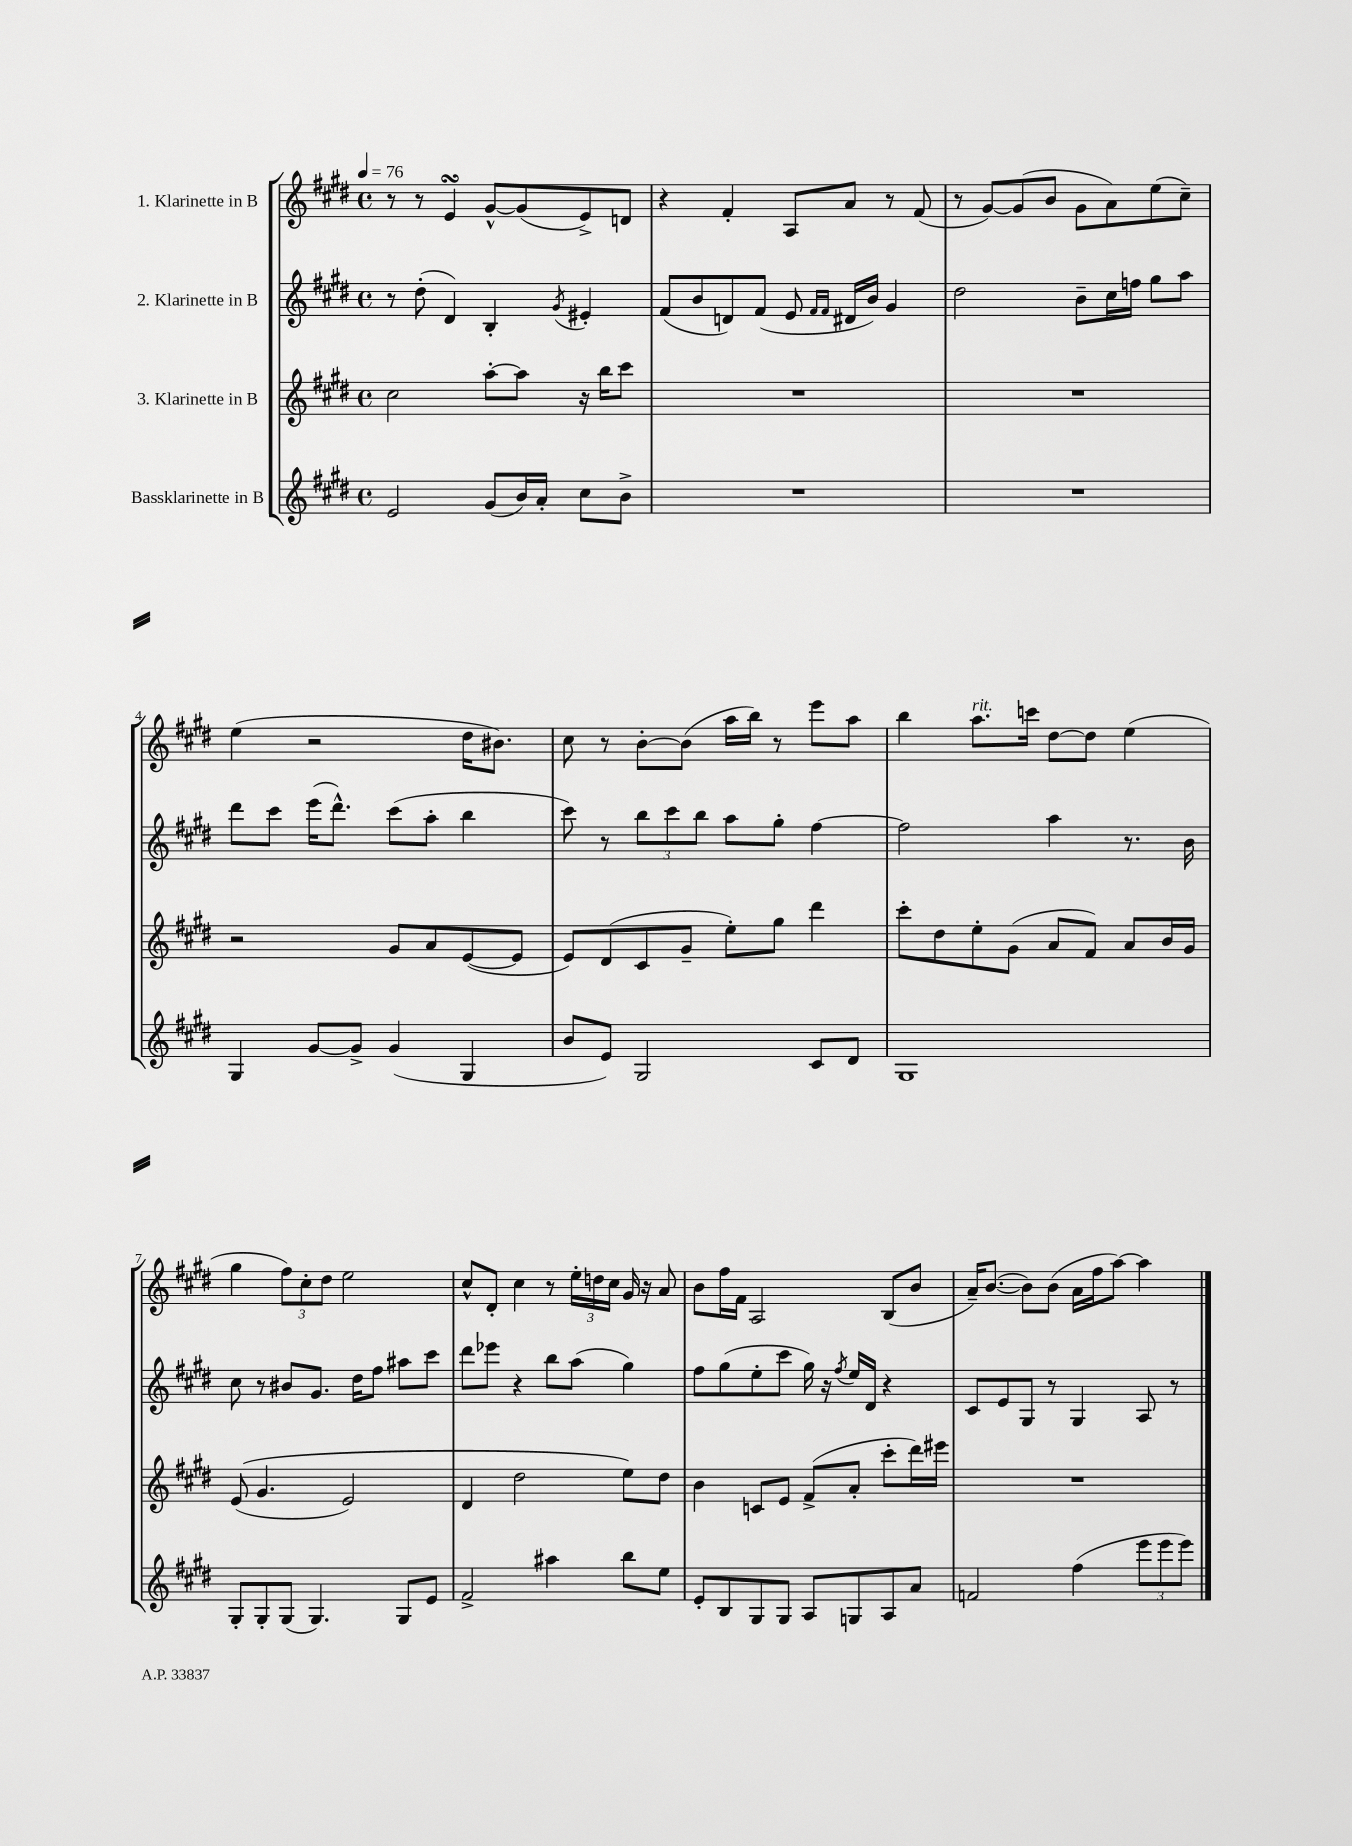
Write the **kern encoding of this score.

**kern	**kern	**kern	**kern
*staff4	*staff3	*staff2	*staff1
*clefG2	*clefG2	*clefG2	*clefG2
*k[f#c#g#d#]	*k[f#c#g#d#]	*k[f#c#g#d#]	*k[f#c#g#d#]
*M4/4	*M4/4	*M4/4	*M4/4
*met(c)	*met(c)	*met(c)	*met(c)
*MM76	*MM76	*MM76	*MM76
2e/	2cc#\	8r	8r
.	.	(8dd#'\	8r
.	.	4d#/)	4e/
(8g#/L	[8aa'\L	4B'/	[8g#^^/L
16b/L)	8aa\]J	.	(8g#/]
16a'/JJ	.	.	.
.	.	8qg#/	.
8cc#\L	16r	4e#'/	8e^/)
.	16bb\LK	.	.
8b^\J	8ccc#\J	.	8d/J
=	=	=	=
1r	1r	(8f#/L	4r
.	.	8b/	.
.	.	8d/)	4f#'/
.	.	(8f#/J	.
.	.	8e/	8A/L
.	.	16qqf#/LL	.
.	.	16qqf#/JJ	.
.	.	16d#/LL	8a/J
.	.	16b/JJ)	.
.	.	4g#/	8r
.	.	.	(8f#/
=	=	=	=
1r	1r	2dd#\	8r
.	.	.	[8g#/L)
.	.	.	(8g#/]
.	.	.	8b/J
.	.	8b~\L	8g#\L
.	.	16cc#\L	8a\)
.	.	16ff\JJ	.
.	.	8gg#\L	(8ee\
.	.	8aa\J	8cc#~\J)
=	=	=	=
4G#/	2r	8ddd#\L	(4ee\
.	.	8ccc#\J	.
[8g#/L	.	(16eee\LK	2r
.	.	8.ddd#^^\J)	.
8g#^/]J	.	.	.
(4g#/	8g#/L	(8ccc#\L	.
.	8a/	8aa'\J	.
4G#/	([8e/	4bb\	16dd#\LK
.	.	.	8.b#\J)
.	8e/]J	.	.
=	=	=	=
8b/L	8e/L)	8ccc#\)	8cc#\
8e/J)	(8d#/	8r	8r
2G#/	8c#/	12bb\L	[8b'\L
.	.	12ccc#\	.
.	8g#~/J	.	(8b\]J
.	.	12bb\J	.
.	8ee'\L)	8aa\L	16aa\LL
.	.	.	16bb\JJ)
.	8gg#\J	8gg#'\J	8r
8c#/L	4ddd#\	[4ff#\	8eee\L
8d#/J	.	.	8aa\J
=	=	=	=
1G#	8ccc#'\L	2ff#\]	4bb\
.	8dd#\	.	.
.	8ee'\	.	8.aa\L
.	(8g#\J	.	.
.	.	.	16ccc\Jk
.	8a/L	4aa\	[8dd#\L
.	8f#/J)	.	8dd#\]J
.	8a/L	8.r	(4ee\
.	16b/L	.	.
.	16g#/JJ	16b\	.
=	=	=	=
8G#'/L	&((8e/	8cc#\	4gg#\
8G#'/	4.g#/	8r	.
(8G#/J	.	8b#/L	12ff#\L)
.	.	.	12cc#'\
4.G#/)	.	8.g#/J	.
.	.	.	12dd#\J
.	2e/)	.	2ee\
.	.	16dd#\LK	.
.	.	8ff#\J	.
8G#/L	.	8aa#\L	.
8e/J	.	8ccc#\J	.
=	=	=	=
2f#^/	4d#/	8ddd#\L	8cc#^^/L
.	.	8eee-\J	8d#'/J
.	2dd#\	4r	4cc#\
4aa#\	.	8bb\L	8r
.	.	(8aa\J	24ee'\LL
.	.	.	24dd\
.	.	.	24cc#\JJ
8bb\L	8ee\L&)	4gg#\)	16g#/
.	.	.	16r
8ee\J	8dd#\J	.	8a/
=	=	=	=
8e'/L	4b\	8ff#\L	8b\L
8B/	.	(8gg#\	16ff#\L
.	.	.	16f#\JJ
8G#/	8c/L	8ee'\	2A/
8G#/J	8e/J	8ccc#\J	.
8A/L	(8f#^/L	16gg#\)	.
.	.	16r	.
.	.	8qff#/	.
8G/	8a'/J	16ee/LL	.
.	.	16d#/JJ	.
8A/	8ccc#'\L	4r	(8B/L
8a/J	16ddd#\L)	.	8b/J
.	16eee#\JJ	.	.
=	=	=	=
2f/	1r	8c#/L	16a~/LK)
.	.	.	([8.b/J
.	.	8e/	.
.	.	8G#/J	8b\]L)
.	.	8r	(8b\J
(4ff#\	.	4G#/	16a\LL
.	.	.	16ff#\J
.	.	.	[8aa\J)
12eee\L	.	8A/	4aa\]
12eee\	.	.	.
.	.	8r	.
12eee\J)	.	.	.
==	==	==	==
*-	*-	*-	*-
